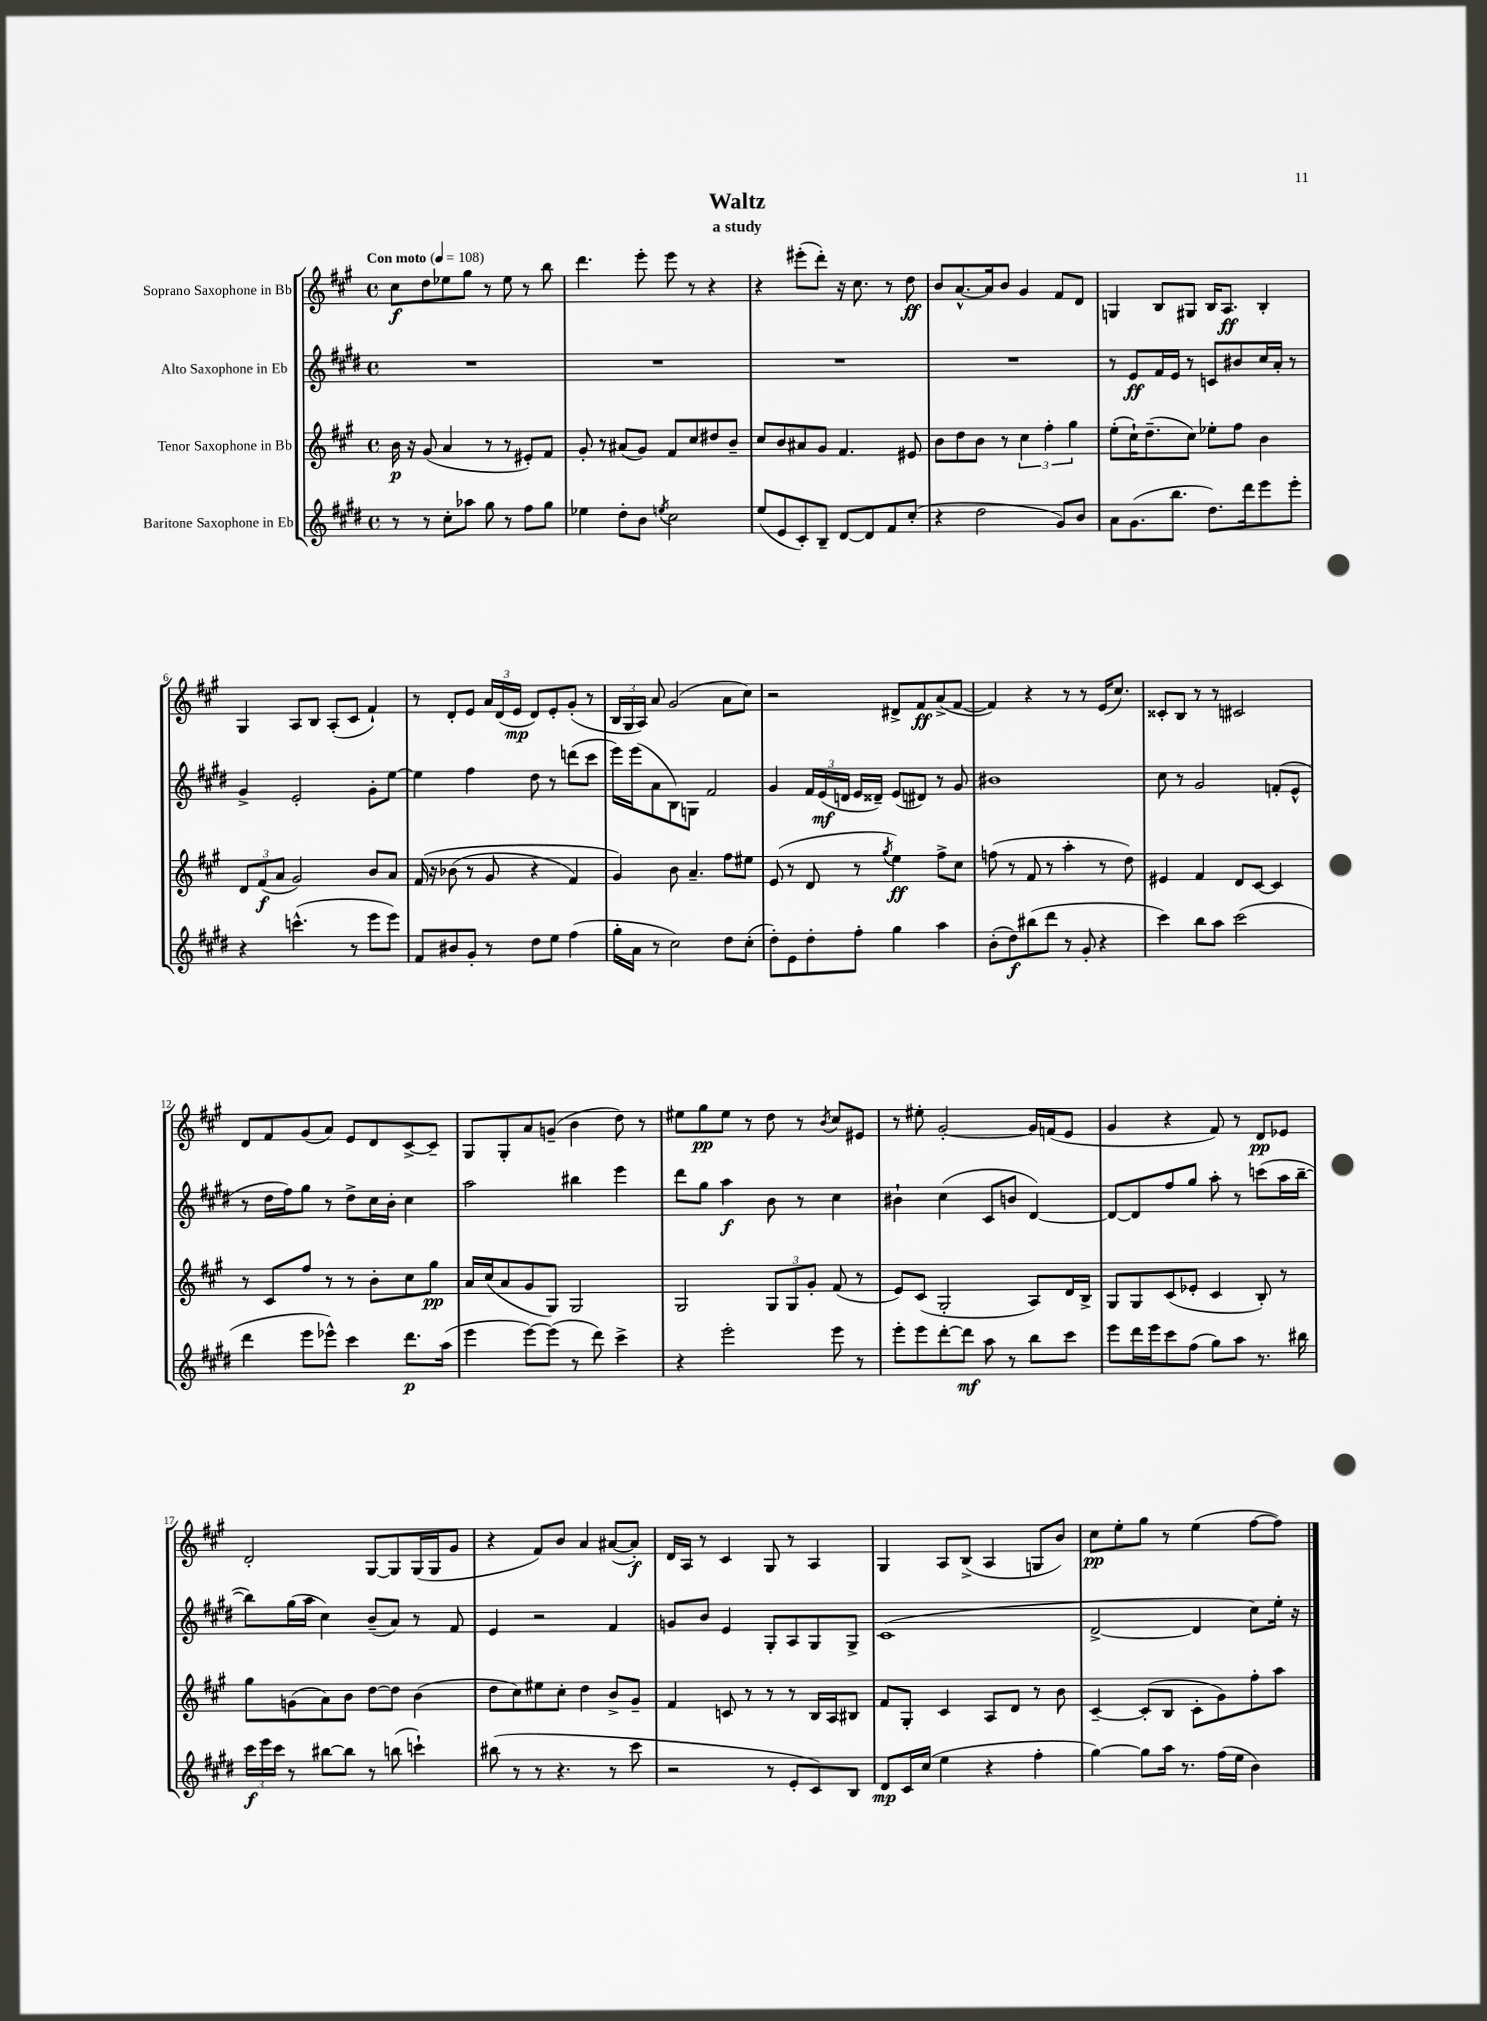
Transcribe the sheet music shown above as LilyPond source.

\header { title = "Waltz" subtitle = "a study" }
<<
\new StaffGroup <<
\new Staff = "s0" \with { instrumentName = "Soprano Saxophone in Bb" } {
    \clef treble \key a \major \defaultTimeSignature \time 4/4 \tempo "Con moto" 4 = 108
    \autoBeamOff cis''8[\f d''8 ees''8 gis''8] r8 ees''8 r8 b''8 |
    d'''4. e'''8-. e'''8 r8 r4 |
    r4 eis'''8[-.( d'''8]-.) r16 cis''8. r8 d''8\ff |
    b'8[ a'8.~-^ a'16 b'8] gis'4 fis'8[ d'8] |
    g4 b8[ gis8] b16[ a8.]\ff b4-. |
    gis4 a8[ b8] a8[-.( cis'8] fis'4-!) |
    r8 d'8[-. e'8] \tuplet 3/2 { a'16[ d'16( e'16]\mp } d'8[) e'8-. gis'8]-.( r8 |
    \tuplet 3/2 { b16[ gis16 a16]) } a'8 gis'2( a'8[ cis''8]) |
    r2 dis'8[-> fis'8\ff a'8->( fis'8]~ |
    fis'4) r4 r8 r8 e'16[( cis''8.]) |
    cisis'8[-. b8] r8 r8 cis'2 |
    d'8[ fis'8 gis'8( a'8]) e'8[ d'8 cis'8~-> cis'8]-- |
    gis8[ gis8-. a'8 g'8]--( b'4 d''8) r8 |
    eis''8[ gis''8\pp eis''8] r8 d''8 r8 \acciaccatura { b'8 } cis''8[ eis'8] |
    r8 eis''8-. gis'2~-. gis'16[ f'16( e'8] |
    gis'4 r4 fis'8) r8 d'8[\pp ees'8] |
    d'2-. gis8[~ gis8 gis16( gis16 gis'8] |
    r4 fis'8[) b'8] a'4 ais'8[~( ais'8]-.\f) |
    d'16[ a16] r8 cis'4 gis8 r8 a4 |
    gis4 a8[ b8]->( a4 g8[ b'8]) |
    cis''8[\pp e''8-. gis''8] r8 e''4( fis''8[~ fis''8]) \bar "|." |
}
\new Staff = "s1" \with { instrumentName = "Alto Saxophone in Eb" } {
    \clef treble \key e \major \defaultTimeSignature \time 4/4
    \autoBeamOff R1 |
    R1 |
    R1 |
    R1 |
    r8 e'8[\ff fis'16 e'16] r8 c'8[ bis'8 cis''16 a'16]-. r8 |
    gis'4-> e'2-. gis'8[-. e''8]~ |
    e''4 fis''4 dis''8 r8 d'''8[( cis'''8] |
    e'''16[) e'''16( a'8 b8) g8] fis'2 |
    gis'4 \tuplet 3/2 { fis'16[ e'16\mf( d'16] } e'16[ disis'16]--) e'8[( dis'8]) r8 gis'8 |
    bis'1 |
    cis''8 r8 gis'2 f'8[-.( e'8]-^ |
    r8 dis''16[ fis''16) gis''8] r8 dis''8[-> cis''16 b'16]-. cis''4 |
    a''2 bis''4 e'''4 |
    dis'''8[ gis''8] a''4\f b'8 r8 cis''4 |
    bis'4-! cis''4( cis'8[ b'8] dis'4~) |
    dis'8[~ dis'8 fis''8 gis''8] a''8-. r8 c'''8[( a''16 b''16]~-- |
    b''8[) gis''16( a''16] cis''4) b'8[--( a'8]) r8 fis'8 |
    e'4 r2 fis'4 |
    g'8[ b'8] e'4 gis8[-. a8 gis8 gis8]-> |
    cis'1( |
    dis'2~-> dis'4 cis''8[) e''16]-. r16 \bar "|." |
}
\new Staff = "s2" \with { instrumentName = "Tenor Saxophone in Bb" } {
    \clef treble \key a \major \defaultTimeSignature \time 4/4
    \autoBeamOff b'16\p r16 gis'8( a'4 r8 r8 eis'8[-.) fis'8] |
    gis'8-. r8 ais'8[( gis'8]) fis'8[ cis''8 dis''8 b'8]-- |
    cis''8[ b'8 ais'8 gis'8] fis'4. eis'8 |
    b'8[ d''8 b'8] r8 \tuplet 3/2 { cis''4 fis''4-. gis''4 } |
    e''8[-.( cis''16-!) d''8.--( cis''8]) ees''8[-. fis''8] b'4 |
    \tuplet 3/2 { d'8[ fis'8\f( a'8] } gis'2) b'8[ a'8] |
    fis'16\( r16 bes'8( r8 gis'8 r4 fis'4) |
    gis'4\) b'8 a'4.-- fis''8[ eis''8] |
    e'8( r8 d'8 r8 \acciaccatura { gis''8 } e''4\ff) fis''8[-> cis''8] |
    f''8( r8 fis'8 r8 a''4-. r8 d''8) |
    eis'4 fis'4 d'8[ cis'8]~ cis'4 |
    r8 cis'8[ fis''8] r8 r8 b'8[-. cis''8 gis''8]\pp |
    a'16[ cis''16( a'8 gis'8 gis8]) gis2 |
    gis2 \tuplet 3/2 { gis8[ gis8 gis'8]-. } fis'8( r8 |
    e'8[) cis'8]( gis2-. a8[) d'16 b16]-> |
    gis8[ gis8 cis'8( ees'8]-. cis'4 b8-.) r8 |
    gis''8[ g'8( a'8) b'8] d''8[~ d''8] b'4( |
    d''8[ cis''8) eis''8 cis''8]-. d''4 b'8[-> gis'8]-- |
    fis'4 c'8 r8 r8 r8 b16[ a16 bis8] |
    fis'8[ gis8]-. cis'4 a8[ d'8] r8 b'8 |
    cis'4~-- cis'8[-.( b8] cis'8[-. gis'8) fis''8-. a''8] \bar "|." |
}
\new Staff = "s3" \with { instrumentName = "Baritone Saxophone in Eb" } {
    \clef treble \key e \major \defaultTimeSignature \time 4/4
    \autoBeamOff r8 r8 cis''8[-. aes''8] gis''8 r8 fis''8[ gis''8] |
    ees''4 dis''8[-. b'8] \acciaccatura { e''8 } cis''2 |
    e''8[( e'8 cis'8-.) b8]-- dis'8[~ dis'8 fis'8 cis''8]-.( |
    r4 dis''2 gis'8[) b'8] |
    a'8[ gis'8.( b''8.] dis''8.[) dis'''16 e'''8 e'''8]-. |
    r4 c'''4.-^( r8 e'''8[ e'''8]) |
    fis'8[ bis'8 gis'8]-. r8 dis''8[ e''8] fis''4( |
    gis''16[-. a'16] r8 cis''2) dis''8[ cis''8]-.( |
    dis''8[-.) e'8 dis''8-. fis''8]-. gis''4 a''4 |
    b'8[-.( dis''8\f) bis''8( dis'''8] r8 gis'8-. r4 |
    cis'''4) b''8[ a''8] cis'''2( |
    dis'''4 e'''8[ ees'''8]-^) cis'''4 dis'''8.[\p a''16]( |
    e'''4 e'''8[~) e'''8]( r8 dis'''8) cis'''4-> |
    r4 e'''2-. e'''8 r8 |
    e'''8[-. e'''8 dis'''8~-. dis'''8]\mf a''8 r8 b''8[ cis'''8] |
    e'''8[ dis'''16 e'''16 cis'''8 fis''8]( gis''8[) a''8] r8. bis''16 |
    \tuplet 3/2 { cis'''16[\f e'''16 cis'''16] } r8 bis''8[~ bis''8] r8 b''8( c'''4-!) |
    bis''8( r8 r8 r4. r8 cis'''8 |
    r2 r8 e'8[-. cis'8) b8] |
    dis'8[\mp cis'16 cis''16]( e''4 r4 fis''4-. |
    gis''4~) gis''8[ a''16] r8. fis''16[( e''16] b'4) \bar "|." |
}
>>
>>
